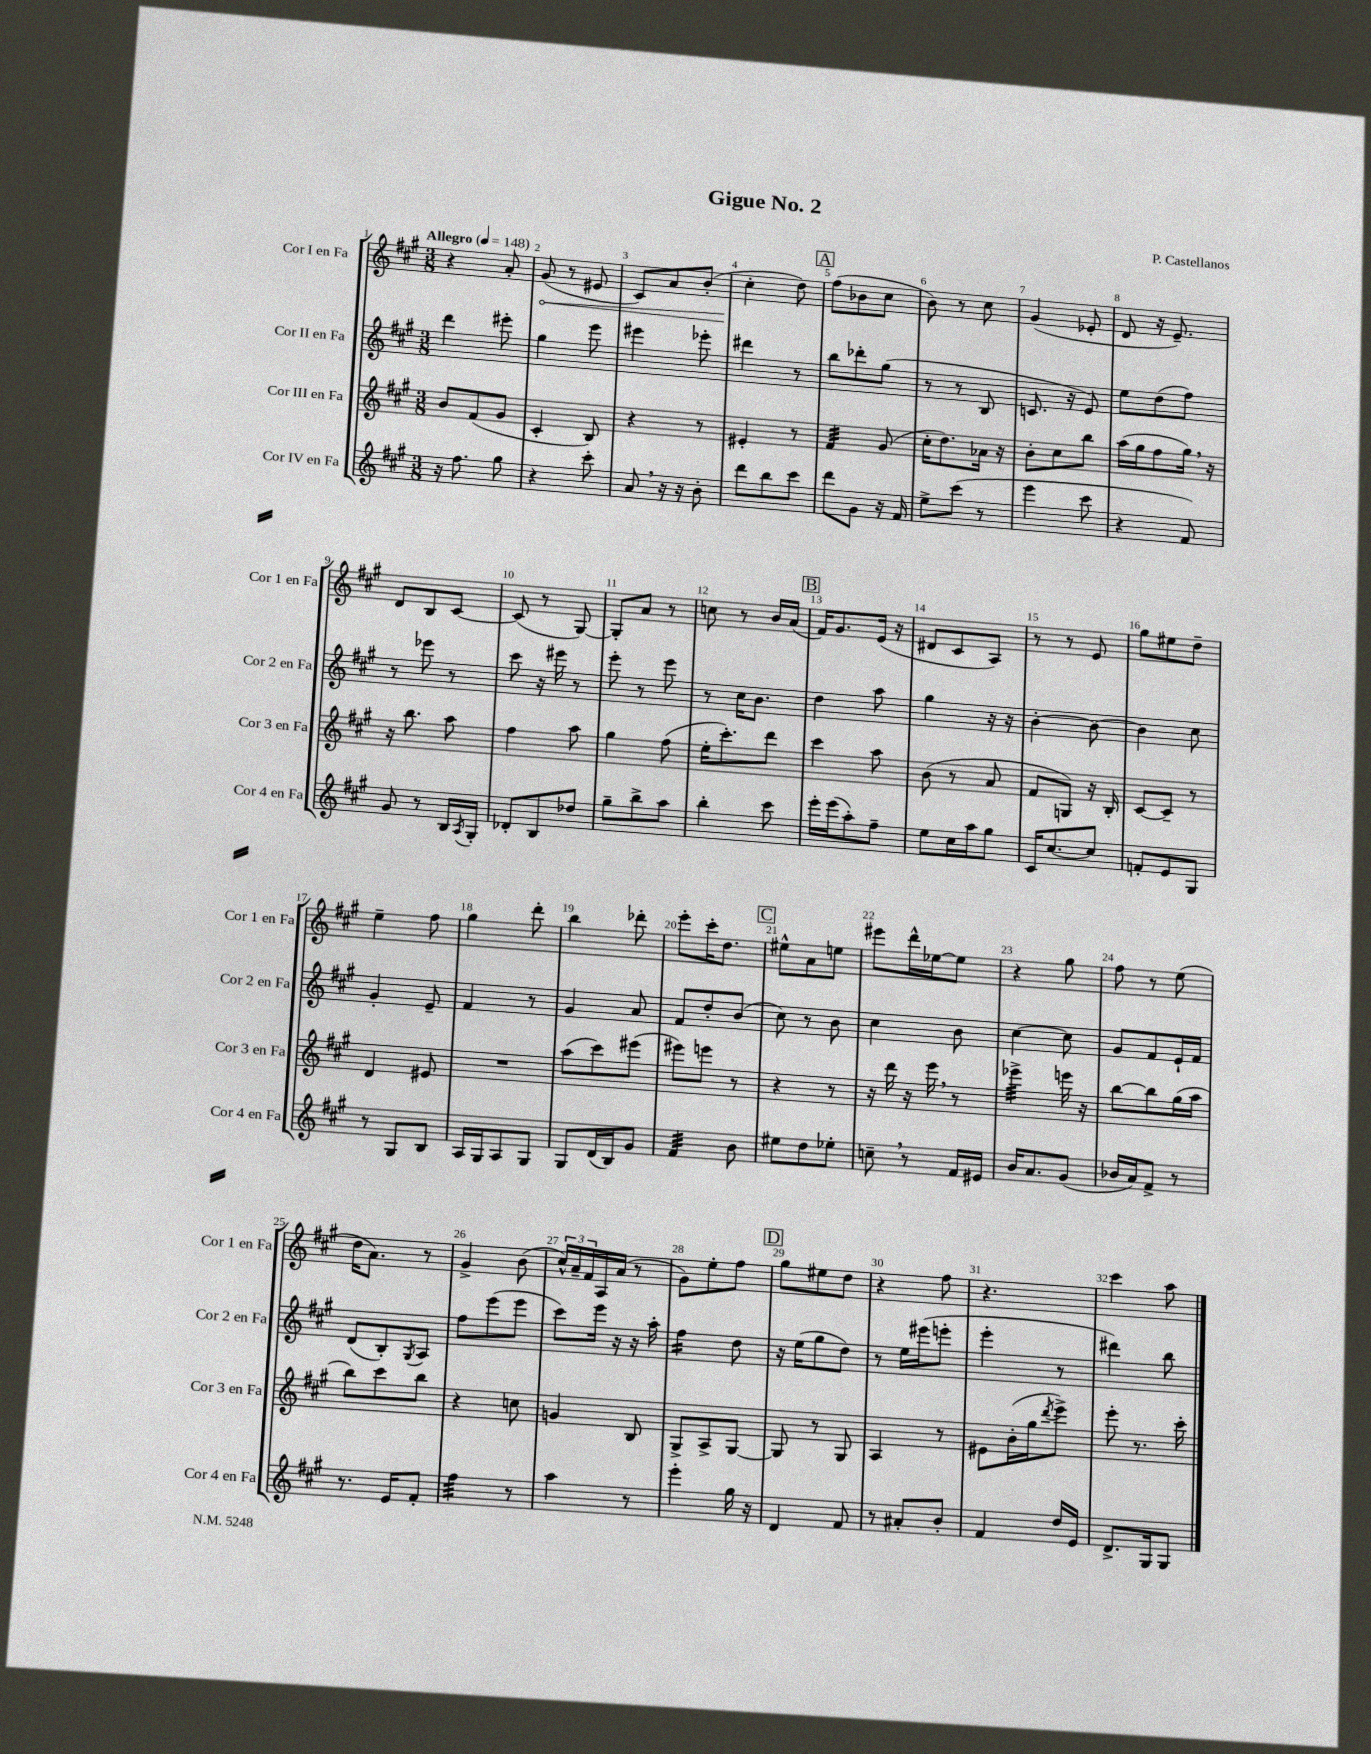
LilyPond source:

\header { title = "Gigue No. 2" composer = "P. Castellanos" }
<<
\new StaffGroup <<
\new Staff = "s0" \with { instrumentName = "Cor I en Fa" shortInstrumentName = "Cor 1 en Fa" } {
    \clef treble \key a \major \numericTimeSignature \time 3/8 \tempo "Allegro" 4 = 148
    r4 a'8-. |
    \once \override Hairpin.circled-tip = ##t gis'8\<( r8 eis'8 |
    cis'8) a'8 b'8-.( |
    cis''4-.\! d''8) |
    \mark \markup { \box "A" } fis''8( bes'8 cis''8 |
    b'8) r8 cis''8 |
    gis'4( ees'8-. |
    d'8 r16 e'8.--) |
    d'8 b8 cis'8~ |
    cis'8( r8 gis8~) |
    gis8-. a'8 r8 |
    c''8 r8 b'16 a'16( |
    \mark \markup { \box "B" } fis'16) gis'8. e'16( r16 |
    dis'8 cis'8 a8) |
    r8 r8 e'8 |
    gis''8 eis''8 d''8-- |
    e''4-- fis''8 |
    gis''4 d'''8-. |
    b''4 des'''8-. |
    e'''8-. cis'''16-. d''8. |
    \mark \markup { \box "C" } eis''8-^ a'8 e''8 |
    eis'''8 d'''16-^ ees''16~ ees''8 |
    r4 gis''8 |
    fis''8 r8 e''8( |
    d''16 a'8.) r8 |
    gis'4-> b'8( |
    \tuplet 3/2 { cis''16-^) a'16-- fis'16 } a16 a'16( r8 |
    gis'8) e''8-. fis''8 |
    \mark \markup { \box "D" } gis''8 eis''8 d''8 |
    r4 fis''8 |
    r4. |
    cis'''4 a''8 \bar "|." |
}
\new Staff = "s1" \with { instrumentName = "Cor II en Fa" shortInstrumentName = "Cor 2 en Fa" } {
    \clef treble \key a \major \numericTimeSignature \time 3/8
    d'''4 eis'''8-. |
    gis''4 e'''8 |
    eis'''4 ees'''8-. |
    dis'''4 r8 |
    \mark \markup { \box "A" } b''8 des'''8-. gis''8( |
    r8 r8 b8 |
    c'8. r16 e'8) |
    e''8 d''8( fis''8) |
    r8 ees'''8 r8 |
    cis'''8 r16 eis'''16 r8 |
    e'''8-. r8 e'''8 |
    r8 cis''16 b'8. |
    \mark \markup { \box "B" } d''4 a''8 |
    gis''4 r16 r16 |
    b'4~-. b'8~ |
    b'4 cis''8 |
    gis'4-. e'8-- |
    fis'4 r8 |
    gis'4 a'8 |
    fis'8 d''8-. b'8( |
    \mark \markup { \box "C" } cis''8) r8 b'8 |
    cis''4 b'8 |
    cis''4~ cis''8 |
    gis'8 fis'8 e'16-! fis'16 |
    d'8( b8-.) \acciaccatura { gis8 } a8 |
    fis''8 e'''8( e'''8 |
    cis'''8) e'''16 r16 r16 a''16-. |
    fis''4:16 d''8 |
    \mark \markup { \box "D" } r16 e''16( gis''8 d''8) |
    r8 e''16 eis'''16( e'''8-. |
    e'''4-. r8 |
    dis'''4) b''8 \bar "|." |
}
\new Staff = "s2" \with { instrumentName = "Cor III en Fa" shortInstrumentName = "Cor 3 en Fa" } {
    \clef treble \key a \major \numericTimeSignature \time 3/8
    b'8 fis'8( gis'8 |
    cis'4-. b8) |
    r4 r8 |
    eis'4-. r8 |
    \mark \markup { \box "A" } fis'4:32 gis'8( |
    cis''16-. d''8.) aes'16 r16 |
    b'8-. cis''8 b''8 |
    a''16( gis''16 fis''8 gis''16) \breathe r16 |
    r16 b''8. a''8 |
    fis''4 a''8 |
    gis''4 fis''8( |
    e''16-. cis'''8.-.) d'''8 |
    \mark \markup { \box "B" } cis'''4 a''8 |
    b'8( r8 a'8 |
    fis'8 g8) r16 b16-. |
    cis'8~ cis'8-- r8 |
    d'4 eis'8 |
    R4. |
    a''8( cis'''8) eis'''8( |
    eis'''8) e'''8 r8 |
    \mark \markup { \box "C" } r4 r8 |
    r16 d'''16 r16 e'''16 \breathe r8 |
    ees'''4:32-> e'''16 r16 |
    b''8~ b''8 gis''16( a''16 |
    b''8) cis'''8 b''8 |
    r4 c''8 |
    g'4 b8 |
    gis8-> a8-> gis8~ |
    \mark \markup { \box "D" } gis8 r8 gis8 |
    a4 r8 |
    eis'8 b'16-.( gis''16 \acciaccatura { d'''8 } e'''8->) |
    e'''8-. r8. cis'''16-. \bar "|." |
}
\new Staff = "s3" \with { instrumentName = "Cor IV en Fa" shortInstrumentName = "Cor 4 en Fa" } {
    \clef treble \key a \major \numericTimeSignature \time 3/8
    r16 fis''8. gis''8 |
    r4 cis'''8-. |
    a'8 \breathe r16 r16 b'8-. |
    d'''8 b''8 cis'''8 |
    \mark \markup { \box "A" } d'''8 gis'8 r16 fis'16 |
    e''8-> cis'''8( r8 |
    e'''4 cis'''8 |
    r4 fis'8) |
    gis'8 r8 b16 \acciaccatura { a8 } gis16-. |
    des'8-. b8 des''8 |
    gis''8-- b''8-> a''8 |
    b''4-. cis'''8 |
    \mark \markup { \box "B" } e'''16-. e'''16( a''8-.) fis''8-- |
    e''8 cis''16 a''16 gis''8 |
    cis'16 cis''8.~ cis''8 |
    f'8-. e'8 gis8 |
    r8 gis8 b8 |
    a16 gis16 a8 gis8 |
    gis8 d'16( b16) gis'8 |
    fis'4:32 b'8 |
    \mark \markup { \box "C" } eis''8 d''8 ees''8-. |
    c''8-- \breathe r8 fis'16 eis'16 |
    b'16 a'8. gis'8( |
    bes'16 a'16) fis'8-> r8 |
    r8. e'16 fis'8-. |
    fis''4:32 r8 |
    a''4 r8 |
    e'''4-. gis''16 r16 |
    \mark \markup { \box "D" } d'4 fis'8 |
    r8 ais'8-. b'8-. |
    fis'4 d''16 e'16 |
    d'8.-> gis16 gis8 \bar "|." |
}
>>
>>
\layout { \context { \Score \override BarNumber.break-visibility = ##(#f #t #t) barNumberVisibility = #all-bar-numbers-visible } }
